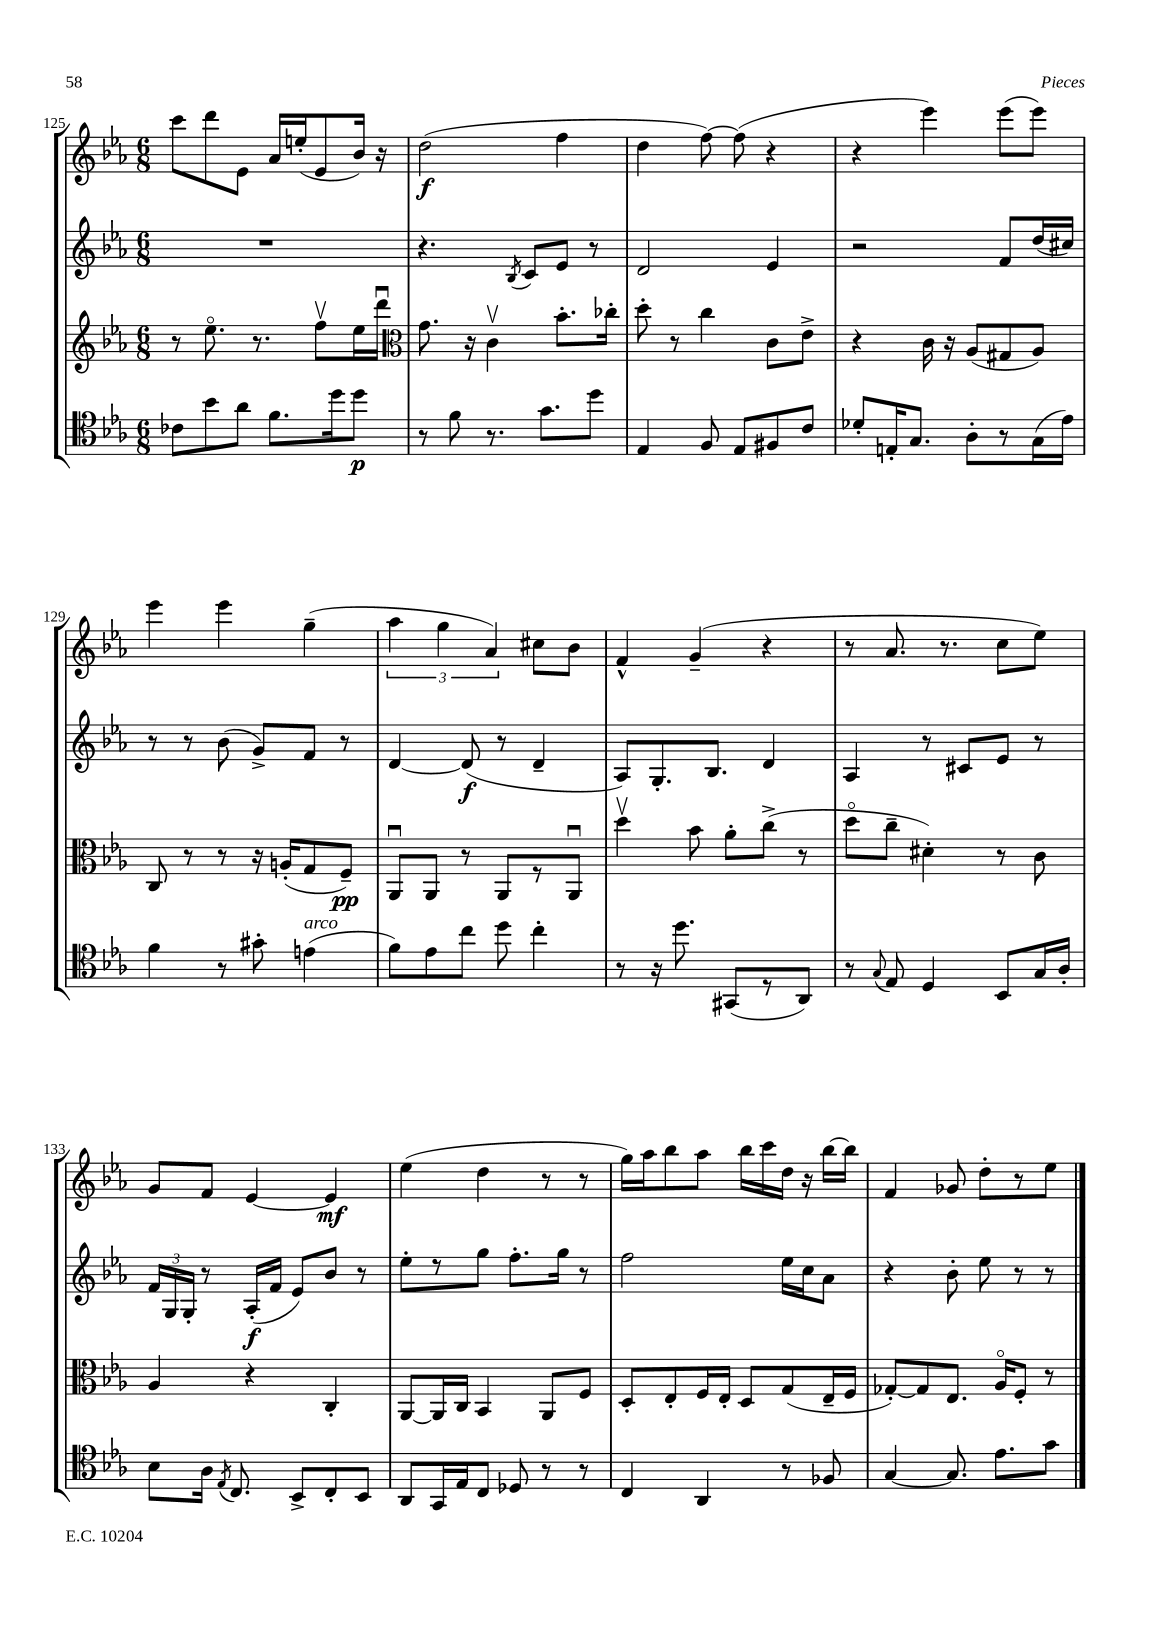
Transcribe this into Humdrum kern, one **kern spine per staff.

**kern	**dynam	**kern	**dynam	**kern	**dynam	**kern	**dynam
*part4	*part4	*part3	*part3	*part2	*part2	*part1	*part1
*staff4	*staff4	*staff3	*staff3	*staff2	*staff2	*staff1	*staff1
*clefC4	*	*clefG2	*	*clefG2	*	*clefG2	*
*k[b-e-a-]	*	*k[b-e-a-]	*	*k[b-e-a-]	*	*k[b-e-a-]	*
*M6/8	*	*M6/8	*	*M6/8	*	*M6/8	*
=125	=125	=125	=125	=125	=125	=125	=125
8c-X\L	.	8r	.	2.r	.	8ccc\L	.
8b-\	.	8.ee-\	.	.	.	8ddd\	.
8a-\J	.	.	.	.	.	8e-\J	.
.	.	8.r	.	.	.	.	.
8.f\L	.	.	.	.	.	16a-/LL	.
.	.	.	.	.	.	(16een'/J	.
.	.	8ffv\L	.	.	.	8e-/	.
16dd\k	.	.	.	.	.	.	.
8dd\J	p	16ee-\L	.	.	.	16b-/Jk)	.
.	.	16dddu\JJ	.	.	.	16r	.
=126	=126	=126	=126	=126	=126	=126	=126
*	*	*clefC3	*	*	*	*	*
8r	.	8.g\	.	4.r	.	(2dd\	f
8f\	.	.	.	.	.	.	.
.	.	16r	.	.	.	.	.
8.r	.	4cv\	.	.	.	.	.
.	.	.	.	8qB-/	.	.	.
.	.	.	.	8c/L	.	.	.
8.g\L	.	.	.	.	.	.	.
.	.	8.b-'\L	.	8e-/J	.	4ff\	.
8dd\J	.	.	.	8r	.	.	.
.	.	16cc-X'\Jk	.	.	.	.	.
=127	=127	=127	=127	=127	=127	=127	=127
4E-/	.	8dd'\	.	2d/	.	4dd\	.
.	.	8r	.	.	.	.	.
8F/	.	4cc\	.	.	.	[8ff\)	.
8E-/L	.	.	.	.	.	(8ff\]	.
8F#X/	.	8c\L	.	4e-/	.	4r	.
8c/J	.	8e-^\J	.	.	.	.	.
=128	=128	=128	=128	=128	=128	=128	=128
8d-X'/L	.	4r	.	2r	.	4r	.
16En'/K	.	.	.	.	.	.	.
8.G/J	.	.	.	.	.	.	.
.	.	16c\	.	.	.	4eee-\)	.
.	.	16r	.	.	.	.	.
8A-'\L	.	(8A-/L	.	.	.	.	.
8r	.	8G#X/	.	8f/L	.	(8eee-\L	.
(16G\L	.	8A-/J)	.	(16dd/L	.	8eee-\J)	.
16e-\JJ)	.	.	.	16cc#X/JJ)	.	.	.
!!LO:LB:g=z
=129	=129	=129	=129	=129	=129	=129	=129
4f\	.	8C/	.	8r	.	4eee-\	.
.	.	8r	.	8r	.	.	.
8r	.	8r	.	(8b-\	.	4eee-\	.
8g#X'\	.	16r	.	8g^/L)	.	.	.
.	.	(16An'/KL	.	.	.	.	.
!LO:TX:a:i:t=arco	!	!	!	!	!	!	!
(4en\	.	8G/	.	8f/J	.	(4gg~\	.
.	.	8F~/J)	pp	8r	.	.	.
=130	=130	=130	=130	=130	=130	=130	=130
8f\L)	.	8AA-u/L	.	[4d/	.	6aa-\	.
8e-\	.	8AA-/J	.	.	.	.	.
.	.	.	.	.	.	6gg\	.
8cc\J	.	8r	.	(8d/]	f	.	.
.	.	.	.	.	.	6a-/)	.
8dd\	.	8AA-/L	.	8r	.	.	.
4cc'\	.	8r	.	4d~/	.	8cc#X\L	.
.	.	8AA-u/J	.	.	.	8b-\J	.
=131	=131	=131	=131	=131	=131	=131	=131
8r	.	4ddv\	.	8A-/L)	.	4f^^/	.
16r	.	.	.	8.G'/	.	.	.
8.dd\	.	.	.	.	.	.	.
.	.	8b-\	.	.	.	(4g~/	.
.	.	.	.	8.B-/J	.	.	.
(8GG#X/L	.	8a-'\L	.	.	.	.	.
8r	.	(8cc^\J	.	4d/	.	4r	.
8AA-/J)	.	8r	.	.	.	.	.
=132	=132	=132	=132	=132	=132	=132	=132
8r	.	8dd\L	.	4A-/	.	8r	.
8qqG/	.	.	.	.	.	.	.
8E-/	.	8cc~\J	.	.	.	8.a-/	.
4D/	.	4d#X'\)	.	8r	.	.	.
.	.	.	.	.	.	8.r	.
.	.	.	.	8c#X/L	.	.	.
8BB-/L	.	8r	.	8e-/J	.	8cc\L	.
16G/L	.	8c\	.	8r	.	8ee-\J)	.
16A-'/JJ	.	.	.	.	.	.	.
!!LO:LB:g=z
=133	=133	=133	=133	=133	=133	=133	=133
8B-\L	.	4A-/	.	24f/LL	.	8g/L	.
.	.	.	.	24G/	.	.	.
.	.	.	.	24G'/JJ	.	.	.
16A-\Jk	.	.	.	8r	.	8f/J	.
8qE-/	.	.	.	.	.	.	.
8.C/	.	.	.	.	.	.	.
.	.	4r	.	(16A-'/LL	f	[4e-/	.
.	.	.	.	16f/JJ	.	.	.
8BB-^/L	.	.	.	8e-/L)	.	.	.
8C'/	.	4C'/	.	8b-/J	.	4e-/]	mf
8BB-/J	.	.	.	8r	.	.	.
=134	=134	=134	=134	=134	=134	=134	=134
8AA-/L	.	[8AA-/L	.	8ee-'\L	.	(4ee-\	.
16GG/L	.	16AA-/L]	.	8r	.	.	.
16E-/J	.	16C/JJ	.	.	.	.	.
8C/J	.	4BB-/	.	8gg\J	.	4dd\	.
8D-X/	.	.	.	8.ff'\L	.	.	.
8r	.	8AA-/L	.	.	.	8r	.
.	.	.	.	16gg\Jk	.	.	.
8r	.	8F/J	.	8r	.	8r	.
=135	=135	=135	=135	=135	=135	=135	=135
4C/	.	8D'/L	.	2ff\	.	16gg\LL)	.
.	.	.	.	.	.	16aa-\J	.
.	.	8E-'/	.	.	.	8bb-\	.
4AA-/	.	16F/L	.	.	.	8aa-\J	.
.	.	16E-'/JJ	.	.	.	.	.
.	.	8D/L	.	.	.	16bb-\LL	.
.	.	.	.	.	.	16ccc\	.
8r	.	(8G/	.	16ee-\LL	.	16dd\JJ	.
.	.	.	.	16cc\J	.	16r	.
8F-X/	.	16E-~/L	.	8a-\J	.	[16bb-\LL	.
.	.	16F/JJ	.	.	.	16bb-\JJ]	.
=136	=136	=136	=136	=136	=136	=136	=136
[4G/	.	[8G-X'/L)	.	4r	.	4f/	.
.	.	8G-/]	.	.	.	.	.
8.G/]	.	8.E-/J	.	8b-'\	.	8g-X/	.
.	.	.	.	8ee-\	.	8dd'\L	.
8.e-\L	.	16A-/KL	.	.	.	.	.
.	.	8F'/J	.	8r	.	8r	.
8g\J	.	8r	.	8r	.	8ee-\J	.
==	==	==	==	==	==	==	==
*-	*-	*-	*-	*-	*-	*-	*-
